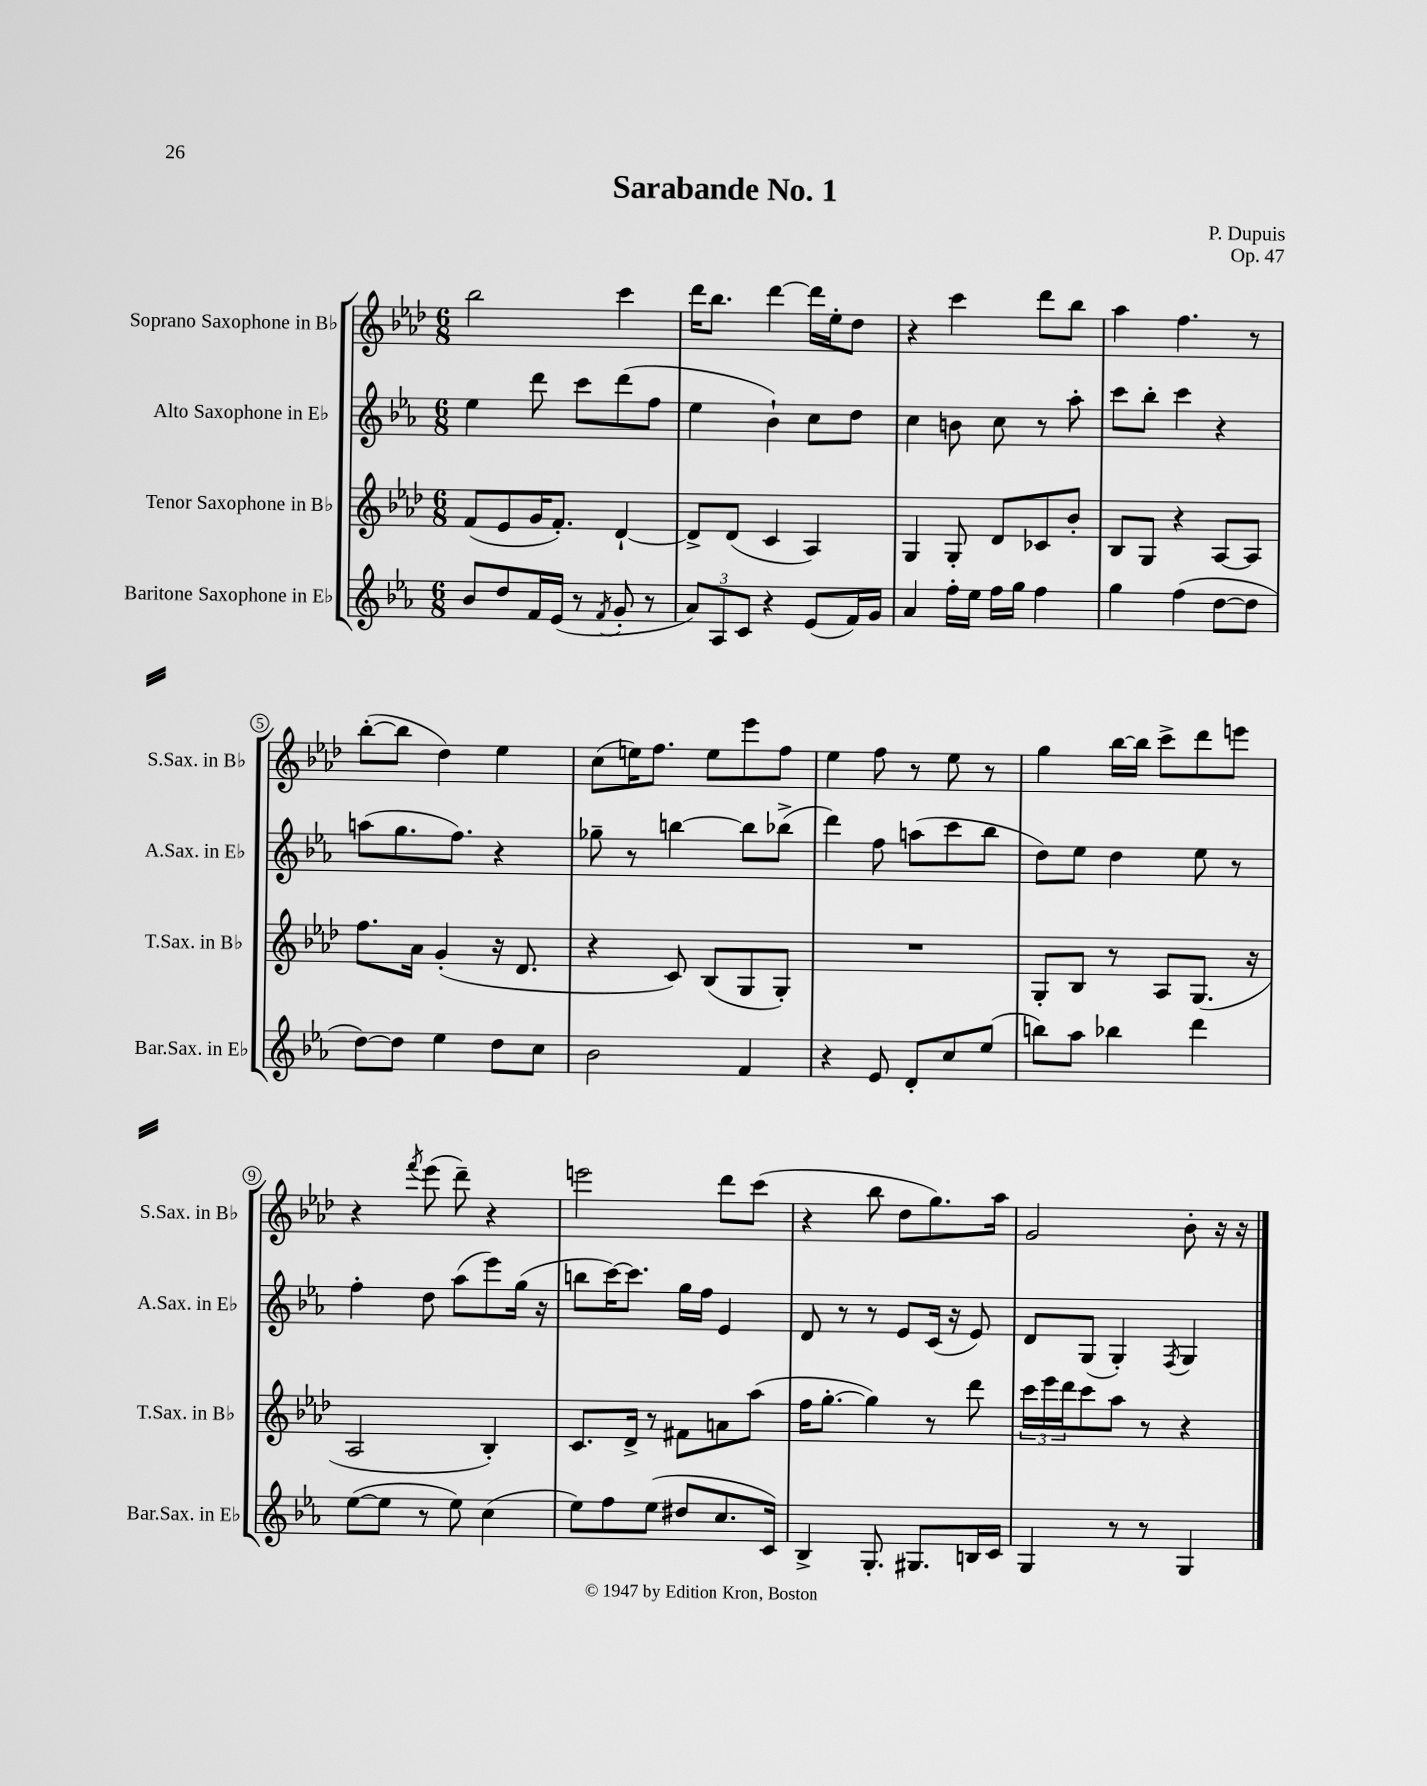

**kern	**kern	**kern	**kern
*staff4	*staff3	*staff2	*staff1
*clefG2	*clefG2	*clefG2	*clefG2
*k[b-e-a-]	*k[b-e-a-d-]	*k[b-e-a-]	*k[b-e-a-d-]
*M6/8	*M6/8	*M6/8	*M6/8
8b-	(8f	4ee-	2bb-
8dd	8e-	.	.
16f	16g	8ddd	.
(16e-	8.f')	.	.
8r	.	8ccc	.
8qf	.	.	.
8g'	[4d-`	(8ddd	4ccc
8r	.	8ff	.
=	=	=	=
12a-)	8d-^]	4ee-	16ddd-
.	.	.	8.bb-
12A-	.	.	.
.	(8d-	.	.
12c	.	.	.
4r	4c	4b-`)	[4ddd-
(8e-	4A-)	8cc	16ddd-]
.	.	.	16ee-'
16f)	.	8dd	8dd-
16g	.	.	.
=	=	=	=
4a-	4G	4cc	4r
16ff'	8G'	8b	4ccc
16ee-	.	.	.
16ff	8d-	8cc	.
16gg	.	.	.
4ff	8c-	8r	8ddd-
.	8b-'	8aa-'	8bb-
=	=	=	=
4gg	8B-	8ccc	4aa-
.	8G	8bb-'	.
(4ff	4r	4ccc	4.ff
[8dd	[8A-	4r	.
8dd]	8A-]	.	8r
=	=	=	=
[8dd)	8.ff	(8aa	([8bb-'
8dd]	.	8.gg	8bb-]
.	16a-	.	.
4ee-	(4g'	.	4dd-)
.	.	8.ff)	.
8dd	16r	4r	4ee-
.	8.d-	.	.
8cc	.	.	.
=	=	=	=
2b-	4r	8gg-~	(8cc
.	.	8r	16ee)
.	.	.	8.ff
.	8c)	[4bb	.
.	(8B-	.	8ee
4f	8G	8bb]	8eee-
.	8G')	(8bb-^	8ff
=	=	=	=
4r	2.r	4ddd)	4ee-
8e-	.	8ff	8ff
8d'	.	(8aa	8r
8cc	.	8ccc	8ee-
(8ee-	.	8bb-	8r
=	=	=	=
8bb)	8G'	8dd)	4gg
8aa-	8B-	8ee-	.
4bb-	8r	4dd	[16bb-
.	.	.	16bb-]
.	8A-	.	8ccc^
4ddd	(8.G	8ee-	8ddd-
.	.	8r	8eee
.	16r	.	.
=	=	=	=
([8ee-	2A-	4ff'	4r
8ee-]	.	.	.
.	.	.	8qfff
8r	.	8dd	(8eee-
8ee-)	.	(8aa-	8ddd-~)
(4cc	4B-')	8eee-)	4r
.	.	(16gg	.
.	.	16r	.
=	=	=	=
8ee-)	8.c	8bb	2eee
8ff	.	[16ccc)	.
.	16d-^	8.ccc]	.
(8ee-	8r	.	.
8dd#	8f#	16gg	.
.	.	16ff	.
8.cc	8a	4e-	8ddd-
.	(8aa-	.	(8ccc
16c)	.	.	.
=	=	=	=
4B-^	16ff	8d	4r
.	[8.gg'	.	.
.	.	8r	.
8.G'	4gg])	8r	8bb-
.	.	8e-	8dd-
8.G#	.	.	.
.	8r	(16c	8.gg)
.	.	16r	.
16B	8ddd-	8e-)	.
16c	.	.	16aa-
=	=	=	=
4G	24ccc	8d	2g
.	24eee-	.	.
.	24ddd-	.	.
.	8ccc	(8G	.
8r	8aa-	4G')	.
8r	8r	.	.
.	.	8qF	.
4G	4r	4G	8b-'
.	.	.	16r
.	.	.	16r
==	==	==	==
*-	*-	*-	*-
